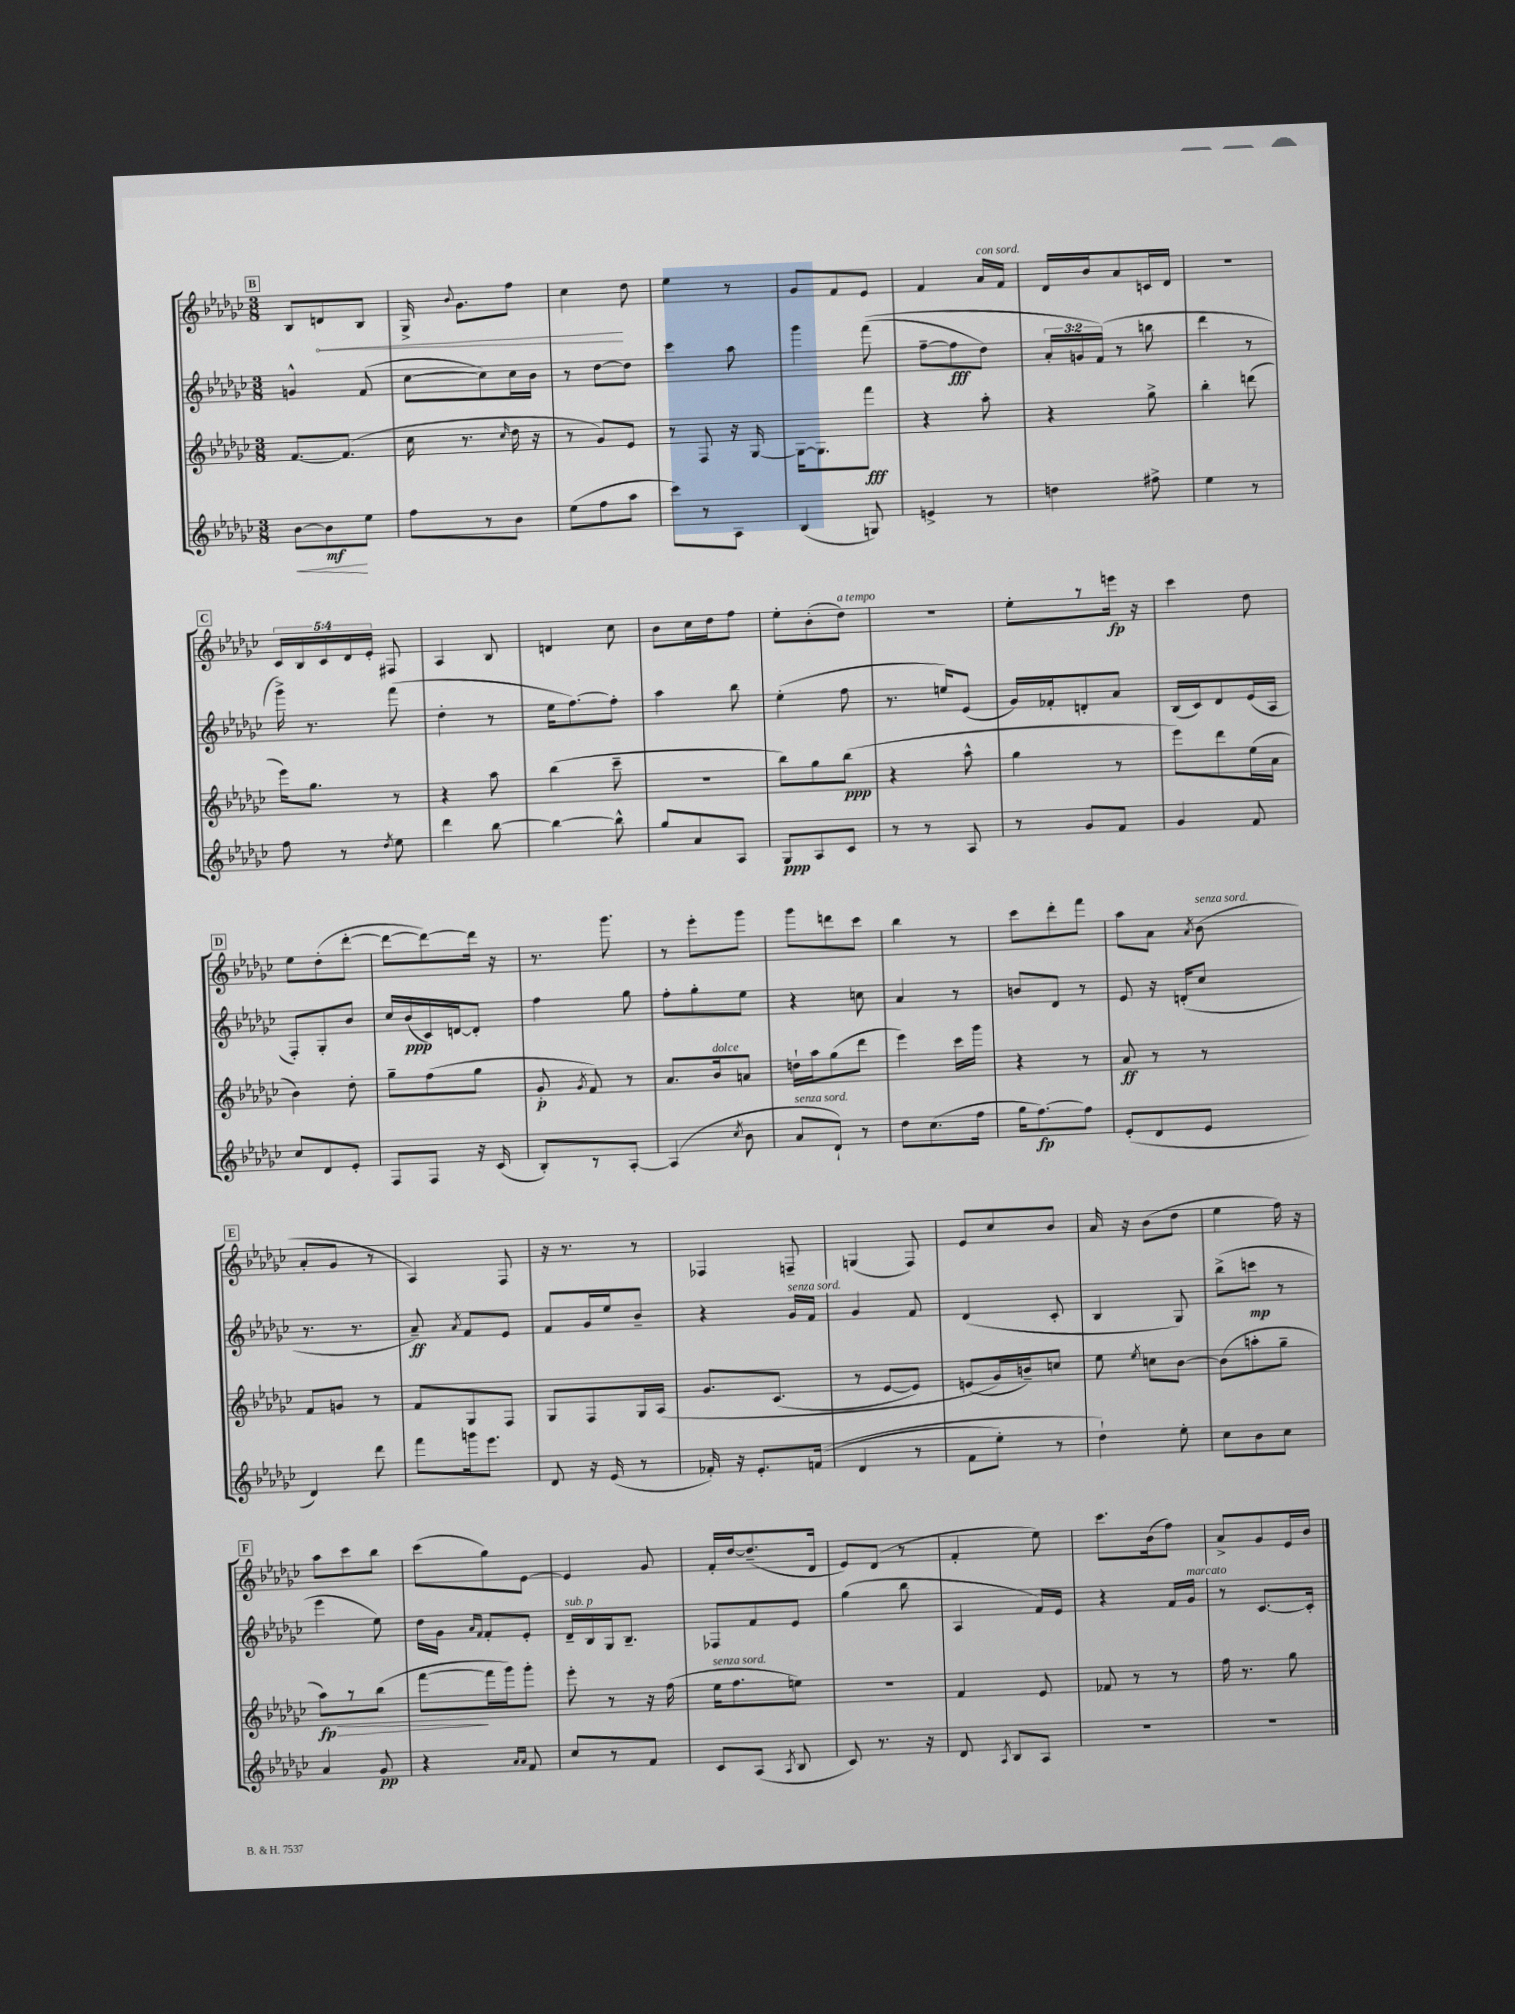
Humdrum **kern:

**kern	**kern	**kern	**kern
*staff4	*staff3	*staff2	*staff1
*clefG2	*clefG2	*clefG2	*clefG2
*k[b-e-a-d-g-c-]	*k[b-e-a-d-g-c-]	*k[b-e-a-d-g-c-]	*k[b-e-a-d-g-c-]
*M3/8	*M3/8	*M3/8	*M3/8
[8b-	[8.f	4g^^	8B-
8b-]	.	.	8d
.	(8.f]	.	.
8ee-	.	(8f	8B-
=	=	=	=
8ff	16cc-	[8cc-	16G-^
.	.	.	8qqb-
.	8.r	.	8.g-
8r	.	8cc-])	.
.	16qqcc-	.	.
8b-	16dd-	16cc-	8ff
.	16r	16b-	.
=	=	=	=
(8ee-	8r	8r	4cc-
8ff	8g-)	[8dd-	.
8aa-	8e-	8dd-]	8dd-
=	=	=	=
8ccc-)	8r	4ccc-	4ee-
8r	8F	.	.
8A-	16r	8aa-	8r
.	[16G-	.	.
=	=	=	=
(4B-	16G-_	4ggg-	8g-
.	8.G-]	.	.
.	.	.	8f
8G)	8fff	&((8fff	8e-
=	=	=	=
4e^	4r	[8ff~	4f
.	.	8ff]	.
8r	8aa-'	8dd-)	16a-
.	.	.	16f
=	=	=	=
4dd	4r	24a-'	16d-
.	.	24g	.
.	.	.	16b-
.	.	(24f&)	.
.	.	8r	8a-
8ff#^	8gg-^	8bb	16c
.	.	.	16d-
=	=	=	=
4ee-	4bb-'	4ddd-	4.r
8r	(8ddd	8r	.
=	=	=	=
8ff	16eee-)	16ggg-^)	20c-
.	.	.	20B-
.	8.gg-	8.r	.
.	.	.	20c-
8r	.	.	.
.	.	.	20d-
.	.	.	20e-'
8qdd-	.	.	.
8ee-	8r	(8fff	8F#
=	=	=	=
4ddd-	4r	4dd-'	4A-
[8bb-	8aa-	8r	8B-
=	=	=	=
4bb-_	(4bb-	16ee-	4d
.	.	[8.ff)	.
8bb-^^]	8ccc-~	8ff']	8cc-
=	=	=	=
8gg-	4.r	4aa-	8b-
8a-	.	.	16cc-
.	.	.	16dd-
8A-	.	8bb-	8ff
=	=	=	=
8G-	8bb-)	(4ee-'	8ee-'
8A-	8gg-	.	(8b-'
8c-	(8bb-	8ff	8dd-)
=	=	=	=
8r	4r	8.r	4.r
8r	.	.	.
.	.	16ee)	.
8A-	8aa-^^	(8e-	.
=	=	=	=
8r	4gg-	16g-)	8ee-'
.	.	16f-'	.
8g-	.	8d'	8r
8f	8r	8a-	16eee
.	.	.	16r
=	=	=	=
4g-	8eee-)	(16B-	4ccc-
.	.	16c-)	.
.	8ddd-	8d-	.
8f	(16ee-	(16e-	8dd-
.	16a-	16A-	.
=	=	=	=
8cc-	4b-)	8F')	8ee-
8d-	.	8G-'	(8dd-'
8e-'	8dd-'	8b-	[8ddd-'
=	=	=	=
8F	8gg-~	16cc-	8ddd-_
.	.	(16b-	.
8F	(8ff	16c-)	8ddd-_)
.	.	[16d	.
16r	8gg-	8d']	16ddd-]
(16c-	.	.	16r
=	=	=	=
8B-')	8g-'	4ff	8.r
.	8qg-	.	.
8r	8f)	.	.
.	.	.	8.ggg-
[8A-'	8r	8gg-	.
=	=	=	=
(4A-]	8.a-	8ff'	8r
.	.	8gg-'	8eee-'
.	16b-	.	.
8qcc-	.	.	.
8b-	8a	8ee-	8ggg-
=	=	=	=
8a-	16dd`	4r	8ggg-
.	16aa-	.	.
8d-`)	(8gg-	.	8ddd
8r	8ddd-	8cc	8ccc-
=	=	=	=
8dd-	4eee-)	4a-	4bb-
(8.cc-	.	.	.
.	16ccc-	8r	8r
16ff	16ggg-	.	.
=	=	=	=
16gg-	4r	8b	8ccc-
[8.ff)	.	.	.
.	.	8d-	8ddd-'
8ff]	8r	8r	8fff
=	=	=	=
(8e-'	8a-	8e-	8aa-
8d-	8r	16r	8a-
.	.	(16d'	.
.	.	.	8qa-
8e-	8r	8cc-	(8b-
=	=	=	=
4d-)	8f	8.r	8a-'
.	8g	.	8g-
.	.	8.r	.
8ddd-	8r	.	8r
=	=	=	=
8fff	8f	8a-~)	4A-)
.	.	8qa-	.
16ggg	8G-	8f	.
8.eee-	.	.	.
.	8F	8e-	8F
=	=	=	=
8d-	8G-	8f	16r
.	.	.	8.r
16r	8F	16g-	.
(16e-	.	16ee-	.
8r	16G-	8b-~	8r
.	&(16A-	.	.
=	=	=	=
16f-')	8.g-	4r	4F-
16r	.	.	.
8.e-'	.	.	.
.	(8.c-	.	.
.	.	16g-	8F~
&((16f	.	16f	.
=	=	=	=
4d-	8r	4g-	(4G
.	[8e-	.	.
8r	8e-])	8f	8F)
=	=	=	=
8f	(8e	(4d-	8e-
8ee-')	16g-&)	.	8cc-
.	16b~)	.	.
8r	8cc	8c-'	8b-
=	=	=	=
4dd-`&)	8ee-	4B-	16a-
.	.	.	16r
.	8qee-	.	.
.	8cc	.	(8b-
8ee-'	[8b-	8G-)	8dd-
=	=	=	=
8cc-	(8b-]	(8bb-^	4ee-
8b-	8aa'	8ccc	.
8cc-	8gg-~	8r	16ff)
.	.	.	16r
=	=	=	=
4a-	8aa-)	4eee-	8aa-
.	8r	.	8ccc-
8g-	(8bb-	8ee-)	8bb-
=	=	=	=
4r	[8fff	16dd-	(8ccc-
.	.	16g-	.
.	.	16qqa-	.
.	.	16qqf	.
.	16fff]	8f'	8gg-)
.	16ggg-)	.	.
16qqa-	.	.	.
16qqa-	.	.	.
8f	8ggg-'	8e-'	[8e-
=	=	=	=
8cc-	8eee-'	16d-~	4e-]
.	.	16B-	.
8r	8r	16G-	.
.	.	8.B-~	.
8f	16r	.	8g-
.	(16ff	.	.
=	=	=	=
8c-	16ee-	8F-	16f'
.	8.ff	.	[16dd-
(8A-	.	8f	(8.dd-~]
8qA-	.	.	.
8B-	8ee)	8e-	.
.	.	.	16d-
=	=	=	=
8c-)	4.r	(4gg-	8e-)
8.r	.	.	(8d-
.	.	8bb-	8r
16r	.	.	.
=	=	=	=
8d-	4f	4A-	4f'
8qA-	.	.	.
8B-	.	.	.
8A-	8e-	16f)	8ee-)
.	.	16e-	.
=	=	=	=
4.r	8f-	4r	8.ccc-
.	8r	.	.
.	.	.	(16b-
.	8r	16f	8ff)
.	.	16g-	.
=	=	=	=
4.r	16ff	8r	8a-^
.	8.r	.	.
.	.	[8.c-	8g-
.	8gg-	.	16e-
.	.	16c-']	16b-
==	==	==	==
*-	*-	*-	*-
